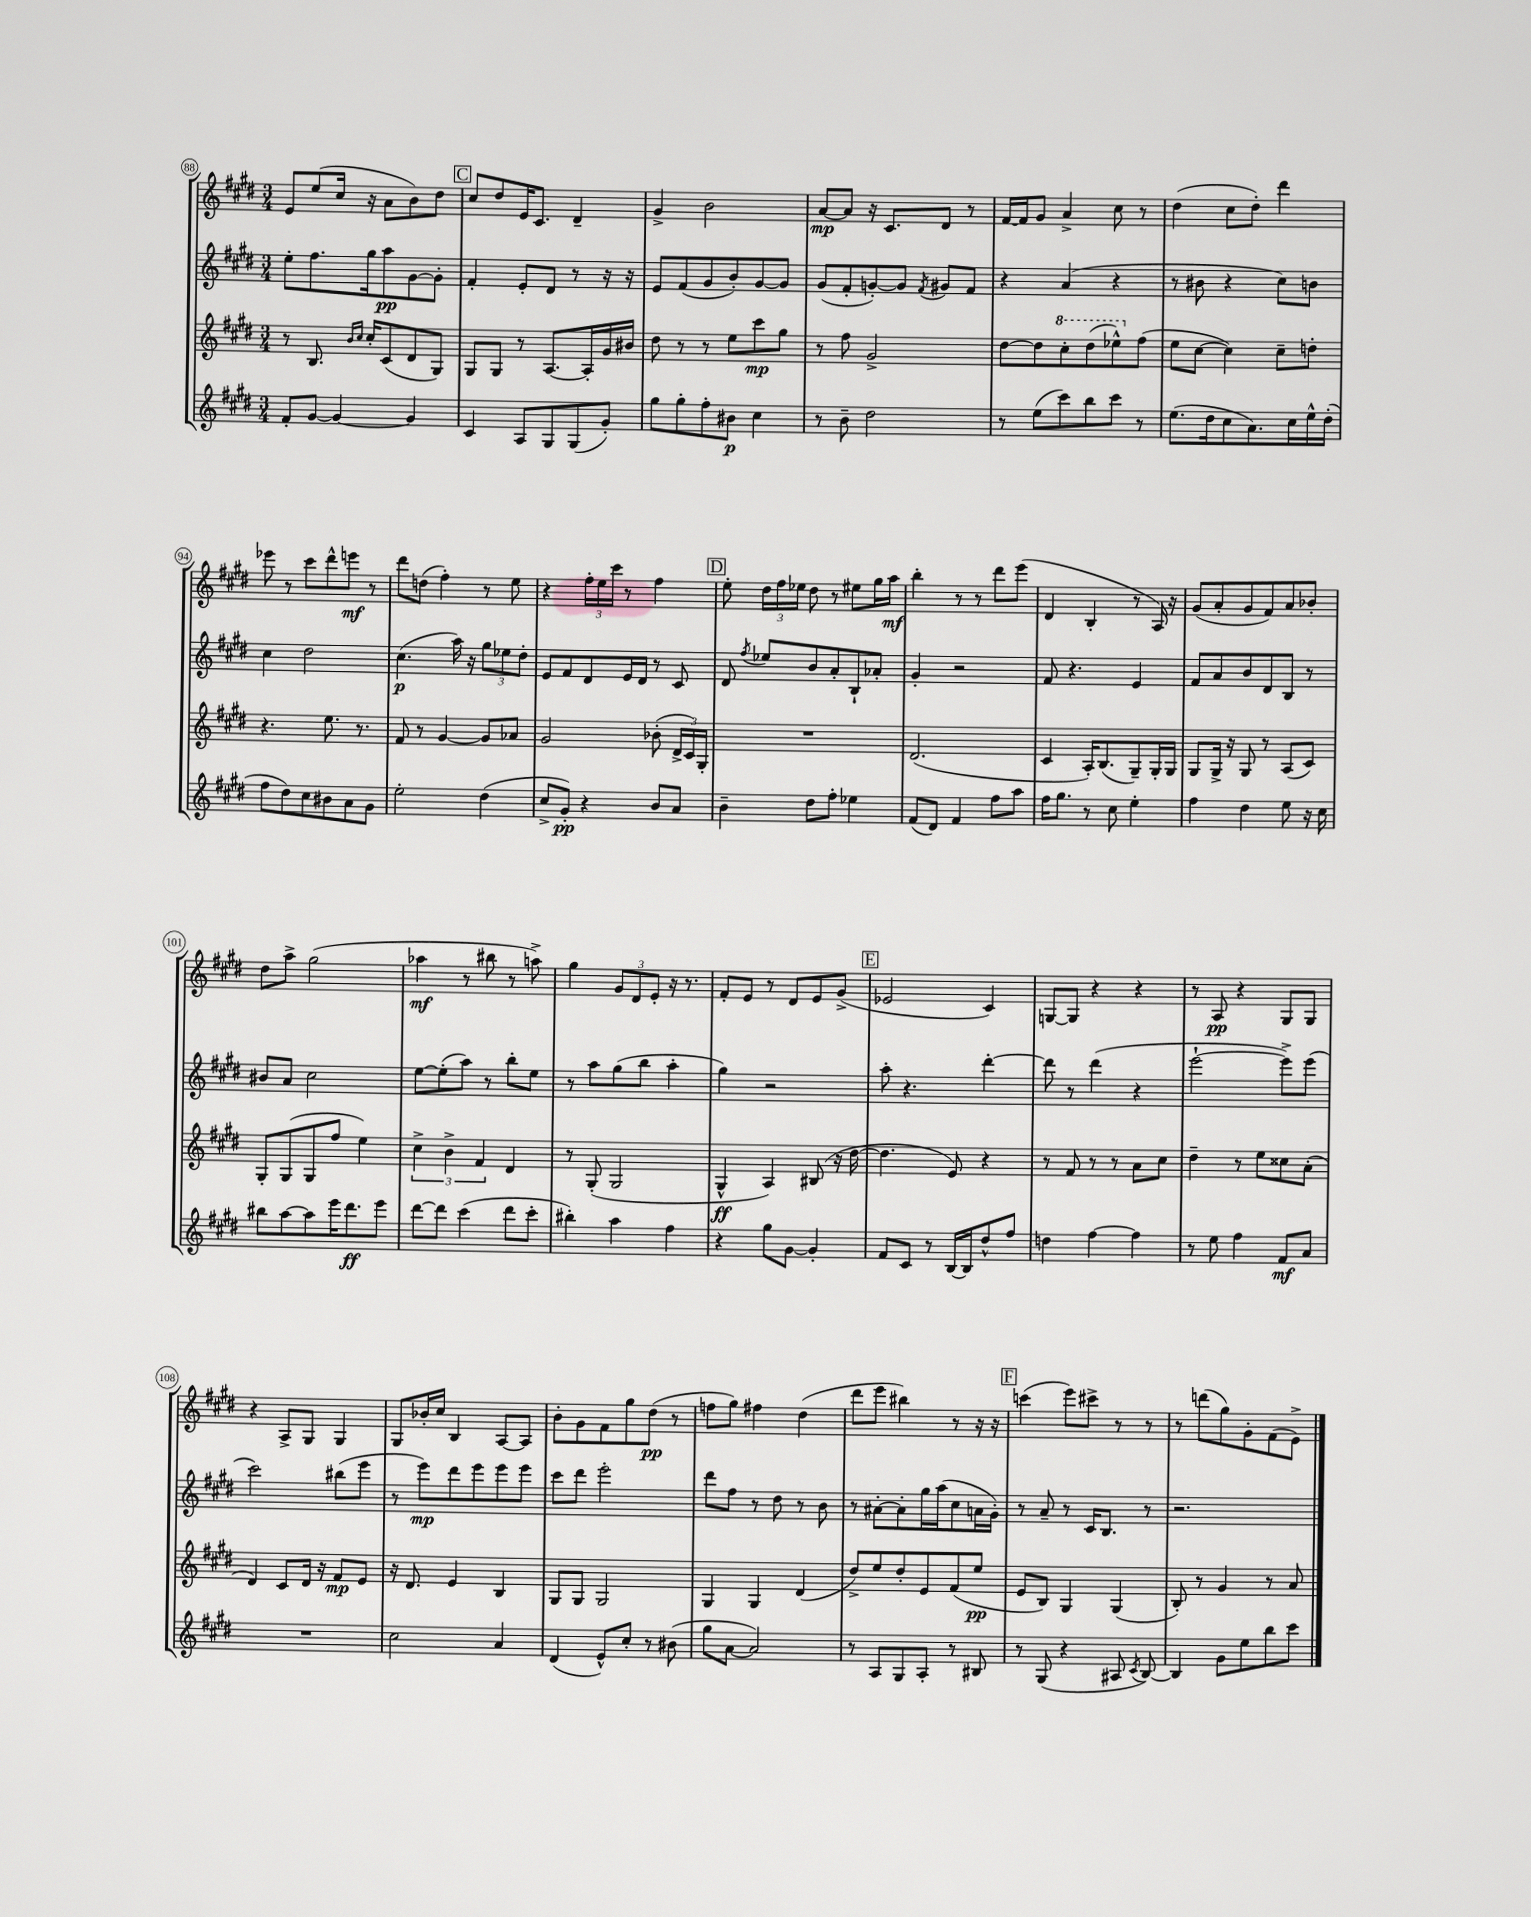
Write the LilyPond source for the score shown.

<<
\new StaffGroup <<
\new Staff = "s0" {
    \clef treble \key e \major \numericTimeSignature \time 3/4
    \autoBeamOff e'8[ e''8( cis''16] r16 a'8[ b'8) dis''8] |
    \mark \markup { \box "C" } cis''8[ dis''8 e'16 cis'8.] dis'4-- |
    gis'4-> b'2 |
    a'8[~\mp a'8] r16 cis'8.[ dis'8] r8 |
    fis'16[~ fis'16 gis'8] a'4-> cis''8 r8 |
    dis''4( cis''8[ dis''8]-.) dis'''4 |
    ees'''8 r8 cis'''8[ dis'''8-^ e'''8]\mf r8 |
    dis'''8[ d''8]( fis''4-.) r8 e''8 |
    r4 \tuplet 3/2 { fis''16[-. e''16 cis'''16] } r8 fis''4 |
    \mark \markup { \box "D" } e''8-. \tuplet 3/2 { dis''16[ fis''16 ees''16] } dis''8 r8 eis''8[ gis''16 a''16]\mf |
    b''4-. r8 r8 dis'''8[ e'''8]( |
    dis'4 b4-. r8 a16) r16 |
    gis'8[( a'8-. gis'8 fis'8) a'8 bes'8]-. |
    dis''8[ a''8]-> gis''2( |
    aes''4\mf r8 bis''8 r8 a''8->) |
    gis''4 \tuplet 3/2 { gis'8[ dis'8 e'8]-. } r16 r8. |
    fis'8[-. e'8] r8 dis'8[ e'8 gis'8]->( |
    \mark \markup { \box "E" } ees'2 cis'4) |
    g8[~ g8] r4 r4 |
    r8 a8\pp r4 gis8[ gis8] |
    r4 a8[-> gis8] gis4 |
    gis8[ bes'16-. cis''16] b4 a8[~ a8] |
    b'8[-. gis'8 fis'8 gis''8 dis''8]\pp( r8 |
    f''8[ gis''8]) fis''4 dis''4( |
    dis'''8[ e'''8] bis''4) r8 r16 r16 |
    \mark \markup { \box "F" } c'''4( e'''8[) cis'''8]-> r8 r8 |
    r8 d'''8[( gis''8) gis'8-. fis'8( e'8]->) \bar "|." |
}
\new Staff = "s1" {
    \clef treble \key e \major \numericTimeSignature \time 3/4
    \autoBeamOff e''8[-. fis''8. gis''16 a''8\pp gis'8~ gis'8]-. |
    \mark \markup { \box "C" } fis'4-. e'8[-. dis'8] r8 r16 r16 |
    e'8[ fis'8( gis'8 b'8-.) gis'8~ gis'8] |
    gis'8[( fis'8-. g'8~-.) g'8] \acciaccatura { fis'8 } gis'8[ fis'8] |
    r4 a'4( r4 |
    r8 bis'8 r4 cis''8[) b'8] |
    cis''4 dis''2 |
    cis''4.\p( a''16) r16 \tuplet 3/2 { gis''8[ ees''8 dis''8]-. } |
    e'8[ fis'8 dis'8 e'16 dis'16] r8 cis'8 |
    \mark \markup { \box "D" } dis'8 \acciaccatura { fis''8 } ees''8[ b'8 a'8-. b8-! aes'8]-. |
    gis'4-. r2 |
    fis'8 r4. e'4 |
    fis'8[ a'8 b'8 dis'8 b8] r8 |
    bis'8[ a'8] cis''2 |
    e''8[~ e''8-.( a''8]) r8 b''8[-. e''8] |
    r8 a''8[ gis''8( b''8] a''4-. |
    gis''4) r2 |
    \mark \markup { \box "E" } a''8-. r4. dis'''4~-. |
    dis'''8 r8 dis'''4( r4 |
    e'''2~-! e'''8[->) e'''8]( |
    cis'''2) bis''8[( e'''8] |
    r8 e'''8[\mp) dis'''8 e'''8 e'''8 e'''8] |
    cis'''8[ dis'''8] e'''2-. |
    dis'''8[ fis''8] r8 dis''8 r8 b'8 |
    r8 ais'8[~-. ais'8-. gis''16 a''16( cis''8 a'16 gis'16]-.) |
    \mark \markup { \box "F" } r8 a'8-- r8 cis'16[ b8.] r8 |
    r2. \bar "|." |
}
\new Staff = "s2" {
    \clef treble \key e \major \numericTimeSignature \time 3/4
    \autoBeamOff r8 b8. \grace { b'16[ cis''16] } cis''16[-. cis'8( dis'8 gis8]) |
    \mark \markup { \box "C" } gis8[ gis8] r8 a8.[~ a16-. gis'16 bis'16] |
    dis''8 r8 r8 e''8[ cis'''8\mp gis''8] |
    r8 fis''8 gis'2-> |
    dis''8[~ dis''8 \ottava #1 cis'''8-. dis'''8( ees'''8-^) \ottava #0 fis''8]( |
    e''8[ cis''8]~ cis''4) cis''8[-- d''8]-. |
    r4. e''8. r8. |
    fis'8 r8 gis'4~ gis'8[ aes'8] |
    gis'2 bes'8-.( \tuplet 3/2 { dis'16[-> cis'16) gis16]-. } |
    \mark \markup { \box "D" } R2. |
    dis'2.( |
    cis'4 a16[-.) b8.( gis8--) gis16-. gis16] |
    gis8[ gis16]-> r16 gis8 r8 a8[( cis'8]) |
    gis8[-. gis8( gis8 fis''8] e''4) |
    \tuplet 3/2 { cis''4-> b'4-> fis'4 } dis'4 |
    r8 gis8-.( gis2 |
    gis4-^\ff a4) bis8( r16 dis''16~ |
    \mark \markup { \box "E" } dis''4. e'8) r4 |
    r8 fis'8 r8 r8 a'8[ cis''8] |
    dis''4-- r8 e''8[ cisis''8 a'8]-.( |
    dis'4) cis'8[ dis'16] r16 fis'8[\mp e'8] |
    r16 dis'8. e'4 b4 |
    gis8[ gis8] gis2 |
    gis4 gis4 dis'4( |
    dis''8[->) e''8 dis''8-. e'8 fis'8( e''8]\pp |
    \mark \markup { \box "F" } e'8[ b8]) gis4 gis4( |
    b8-.) r8 gis'4 r8 a'8 \bar "|." |
}
\new Staff = "s3" {
    \clef treble \key e \major \numericTimeSignature \time 3/4
    \autoBeamOff fis'8[-. gis'8]~ gis'4~ gis'4 |
    \mark \markup { \box "C" } cis'4 a8[ gis8 gis8( gis'8]-.) |
    gis''8[ gis''8-. fis''8-. bis'8]\p cis''4 |
    r8 b'8-- dis''2 |
    r8 e''8[( cis'''8) b''8 cis'''8] r8 |
    e''8.[( dis''16 cis''8 a'8.) cis''16 e''16-^ dis''16]-.( |
    fis''8[ dis''8) cis''8 bis'8 a'8 gis'8] |
    e''2-. dis''4( |
    cis''8[-> gis'8]-.\pp) r4 b'8[ a'8] |
    \mark \markup { \box "D" } b'4-- dis''8[ fis''8]-. ees''4 |
    fis'8[( dis'8]) fis'4 fis''8[ a''8] |
    fis''16[ gis''8.] r8 cis''8 e''4-. |
    fis''4 dis''4 e''8 r16 cis''16 |
    bis''8[ a''8~ a''8 e'''16 dis'''8.\ff e'''8] |
    dis'''8[~ dis'''8] cis'''4( dis'''8[ cis'''8]-. |
    bis''4-.) a''4 fis''4 |
    r4 gis''8[ gis'8]~ gis'4-. |
    \mark \markup { \box "E" } fis'8[ cis'8] r8 b16[~ b16 dis''8-^ fis''8] |
    d''4 fis''4~ fis''4 |
    r8 e''8 fis''4 fis'8[\mf a'8] |
    R2. |
    cis''2 a'4 |
    dis'4( e'8[-^) cis''8]-. r8 bis'8( |
    gis''8[ a'8]~ a'2) |
    r8 a8[ gis8 a8]-. r8 bis8 |
    \mark \markup { \box "F" } r8 gis8( r4 ais8 \acciaccatura { cis'8 } b8~) |
    b4 gis'8[ e''8 b''8 cis'''8] \bar "|." |
}
>>
>>
\layout { \context { \Score currentBarNumber = #88 \override BarNumber.stencil = #(make-stencil-circler 0.1 0.3 ly:text-interface::print) } }
